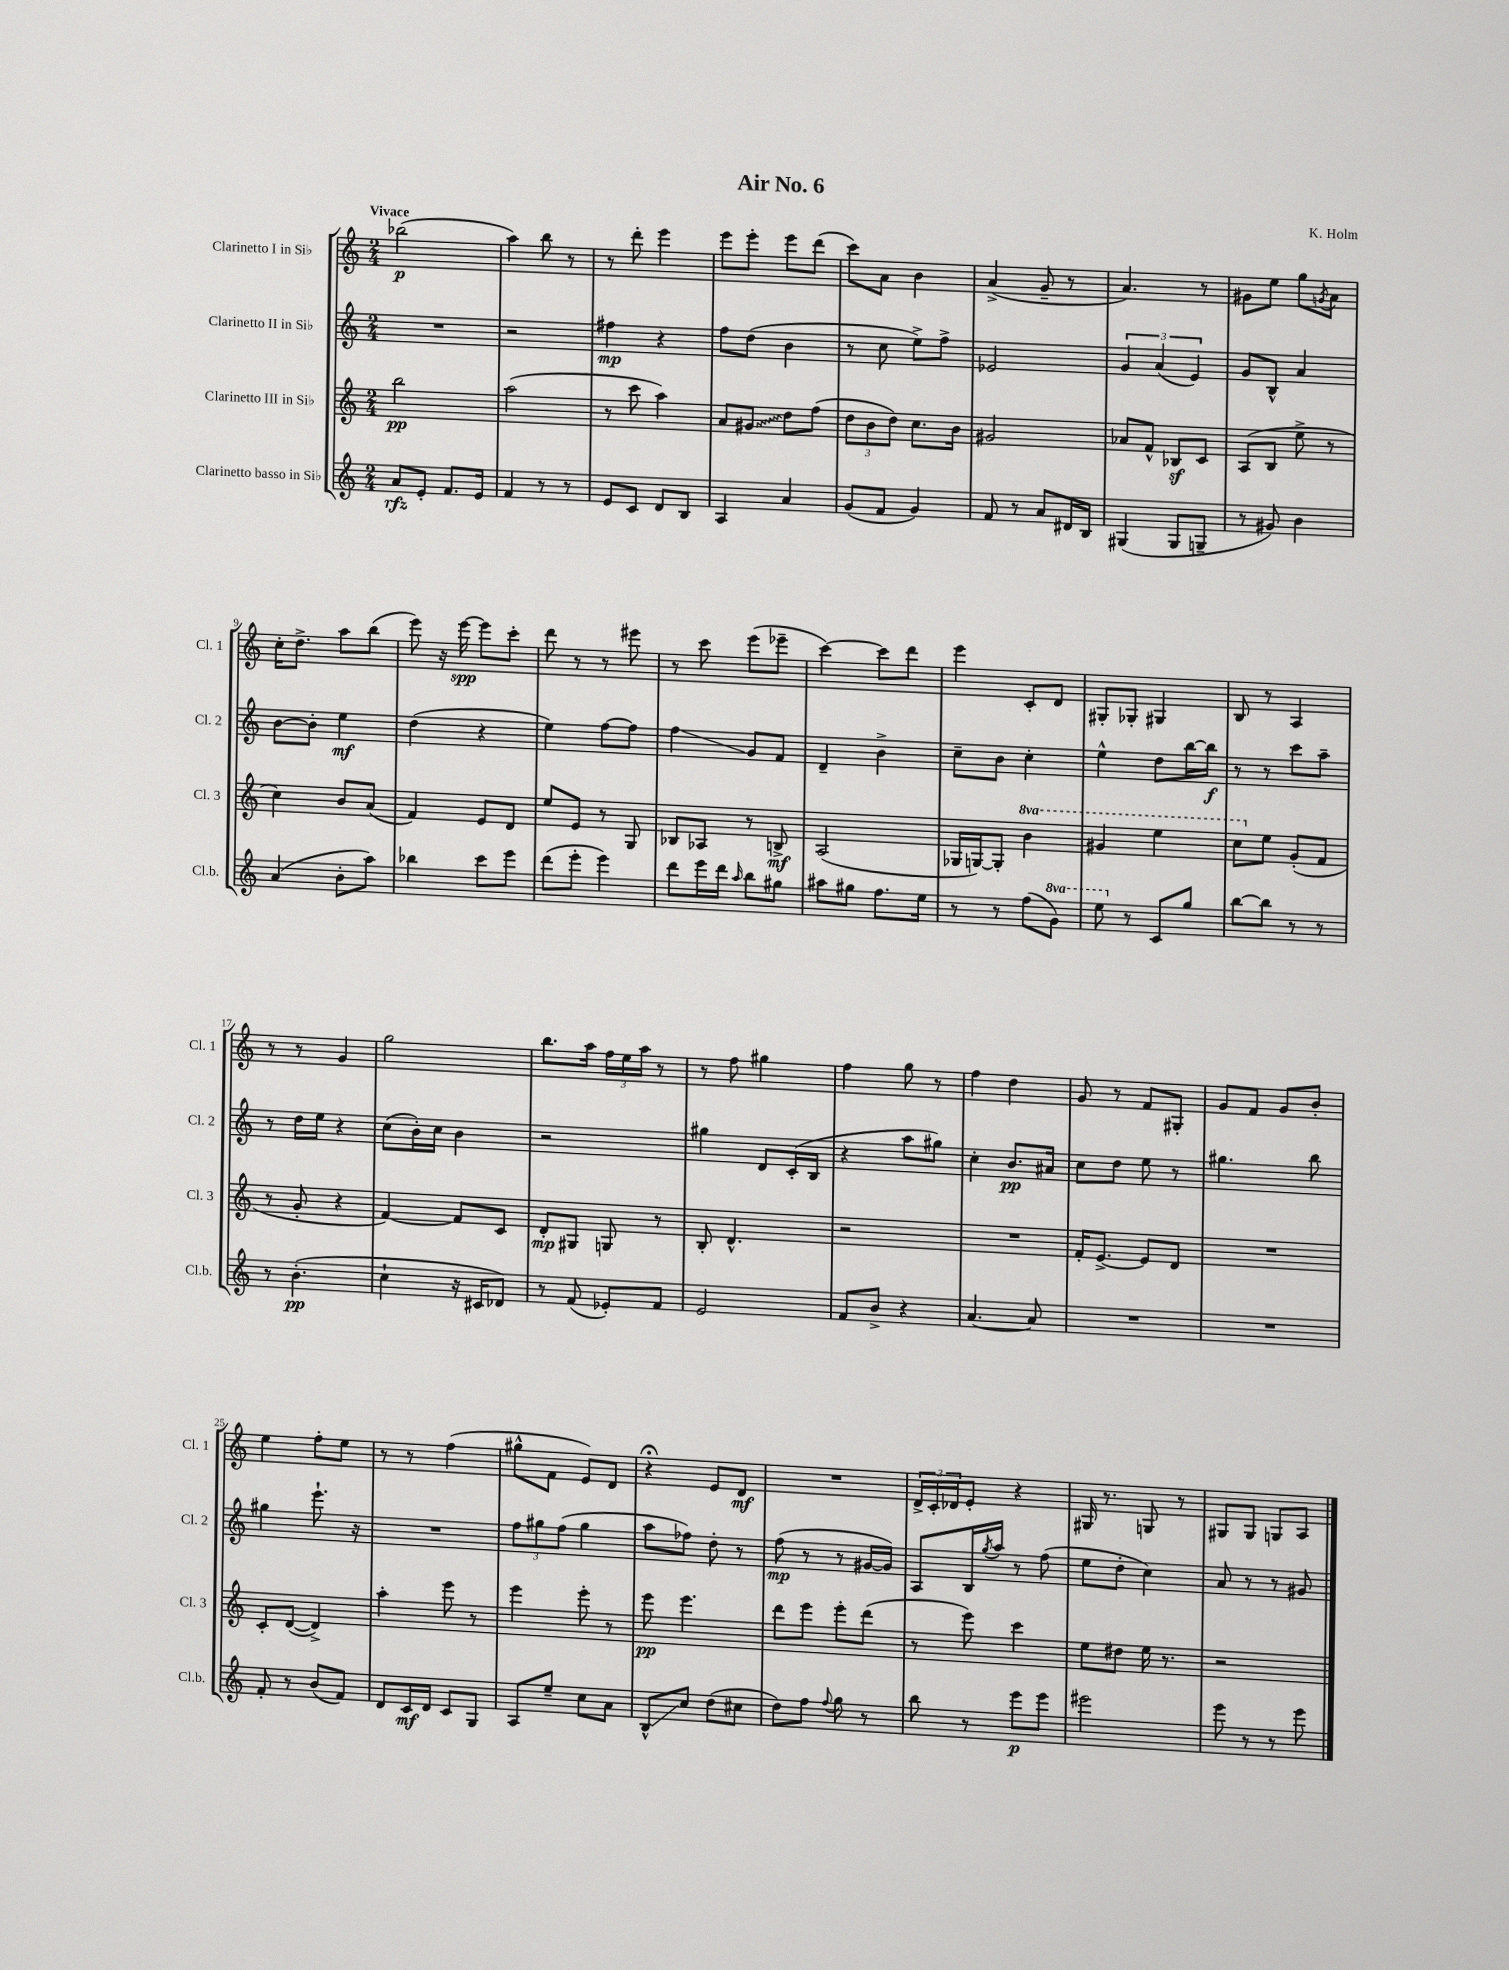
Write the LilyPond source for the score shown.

\header { title = "Air No. 6" composer = "K. Holm" }
<<
\new StaffGroup <<
\new Staff = "s0" \with { instrumentName = "Clarinetto I in Sib" shortInstrumentName = "Cl. 1" } {
    \clef treble \key c \major \numericTimeSignature \time 2/4 \tempo "Vivace"
    bes''2\p( |
    a''4) b''8 r8 |
    r8 d'''8-. e'''4 |
    e'''8 e'''8-. e'''8 d'''8( |
    c'''8) a'8 b'4 |
    a'4->( g'8-- r8 |
    a'4.) r8 |
    gis'8 e''8 g''8 \acciaccatura { g'8 } a'8 |
    c''16-. d''8.-> a''8 b''8( |
    e'''8) r16 e'''16~\spp e'''8 c'''8-. |
    d'''8 r8 r8 eis'''8 |
    r8 c'''8 e'''8( ees'''8-- |
    c'''4~) c'''8 d'''8 |
    e'''4 c'8-. d'8 |
    gis8-. ges8-. gis4 |
    b8 r8 a4 |
    r8 r8 g'4 |
    g''2 |
    b''8. a''16 \tuplet 3/2 { f''16 e''16 a''16 } r8 |
    r8 f''8 gis''4 |
    f''4 g''8 r8 |
    f''4 d''4 |
    g'8 r8 f'8 gis8-. |
    g'8 f'8 g'8 b'8-. |
    e''4 f''8-. e''8 |
    r8 r8 f''4( |
    gis''8-^ f'8 e'8) d'8 |
    r4\fermata e'8 d'8\mf |
    R2 |
    \tuplet 3/2 { d'16-> c'16-. des'16 } e'8-. r4 |
    gis16 r8. g8 r8 |
    gis8 gis8 g8 a8 \bar "|." |
}
\new Staff = "s1" \with { instrumentName = "Clarinetto II in Sib" shortInstrumentName = "Cl. 2" } {
    \clef treble \key c \major \numericTimeSignature \time 2/4
    R2 |
    r2 |
    fis''4\mp r4 |
    f''8 d''8( b'4 |
    r8 c''8 e''8->) f''8-> |
    ees'2 |
    \tuplet 3/2 { g'4 a'4( e'4) } |
    g'8 b8-^ a'4 |
    b'8~ b'8-. e''4\mf |
    d''4( r4 |
    e''4) f''8~ f''8 |
    f''4\glissando g'8 f'8 |
    d'4-- b'4-> |
    c''8-- b'8 c''4-. |
    e''4-^ d''8 b''16~ b''16\f |
    r8 r8 c'''8 a''8-- |
    r8 d''16 e''16 r4 |
    c''8( b'16-.) c''16 b'4 |
    r2 |
    gis''4 d'8 c'16-.( b16 |
    r4 a''8 gis''8) |
    c''4-. b'8.\pp ais'16 |
    c''8 d''8 e''8 r8 |
    gis''4. b''8 |
    gis''4 e'''8.-! r16 |
    R2 |
    \tuplet 3/2 { f''8 gis''8 f''8( } gis''4 |
    a''8 fes''8) d''8-. r8 |
    f''8\mp( r8 r8 gis'16~ gis'16) |
    a8 b16 \acciaccatura { g''8 } a''16 r8 f''8( |
    e''8 d''8-. c''4) |
    a'8 r8 r8 gis'8 \bar "|." |
}
\new Staff = "s2" \with { instrumentName = "Clarinetto III in Sib" shortInstrumentName = "Cl. 3" } {
    \clef treble \key c \major \numericTimeSignature \time 2/4 \set Staff.ottavationMarkups = #ottavation-simple-ordinals
    b''2\pp |
    a''2( |
    r8 c'''8 a''4) |
    a'8 \once \override Glissando.style = #'zigzag gis'8\glissando d''8 f''8( |
    \tuplet 3/2 { d''8 b'8 d''8) } c''8. b'16 |
    gis'2 |
    aes'8 f'8-^ bes8\sf c'8 |
    a8( b8 e''8-> r8 |
    c''4) b'8 a'8( |
    f'4) e'8 d'8 |
    e''8 e'8 r8 g8 |
    bes8 aes8 r8 b8->\mf |
    a2( |
    ges16 g16~) g8-. \ottava #1 b''4 |
    gis''4 e'''4 |
    c'''8 \ottava #0 e''8 g'8-.( f'8 |
    r8 g'8-. r4 |
    f'4~) f'8 c'8 |
    d'8-.\mp gis8 g8 r8 |
    b8-. d'4.-^ |
    r2 |
    R2 |
    f'16-. e'8.~-> e'8 d'8 |
    R2 |
    c'8-. d'8~( d'4->) |
    a''4-. e'''8 r8 |
    e'''4 e'''8-. r8 |
    e'''8\pp e'''4. |
    d'''8 e'''8 e'''8-. d'''8( |
    r8 e'''8) c'''4 |
    e''8 dis''8 e''16 r8. |
    r2 \bar "|." |
}
\new Staff = "s3" \with { instrumentName = "Clarinetto basso in Sib" shortInstrumentName = "Cl.b." } {
    \clef treble \key c \major \numericTimeSignature \time 2/4 \set Staff.ottavationMarkups = #ottavation-simple-ordinals
    a'8\rfz e'8-. f'8. e'16 |
    f'4 r8 r8 |
    e'8 c'8 d'8 b8 |
    a4 a'4 |
    g'8( f'8 g'4) |
    f'8 r8 a'8 dis'16 b16 |
    gis4( gis8 g8-- |
    r8 gis'8) b'4 |
    a'4( b'8-. a''8) |
    bes''4 c'''8 e'''8 |
    d'''8( e'''8-. e'''4) |
    d'''8 e'''16 d'''16 \grace { a''16 } b''8 gis''8 |
    ais''8 gis''8 f''8. e''16 |
    r8 r8 f''8( \ottava #1 g''8) |
    e'''8 \ottava #0 r8 c'8 g''8 |
    b''8~ b''8 r8 r8 |
    r8 b'4.-.\pp( |
    c''4-! r16 cis'16 des'8) |
    r8 f'8( ees'8-.) f'8 |
    e'2 |
    f'8 b'8-> r4 |
    a'4.~ a'8 |
    R2 |
    R2 |
    f'8-. r8 b'8( f'8) |
    d'8 c'16\mf d'16 c'8 g8 |
    a8 e''8-- c''8 a'8 |
    b8-^\glissando c''8 d''8( cis''8 |
    d''8) f''8 \appoggiatura { f''8 } g''8 r8 |
    b''8 r8 e'''8\p e'''8 |
    eis'''2 |
    e'''8 r8 r8 e'''8 \bar "|." |
}
>>
>>
